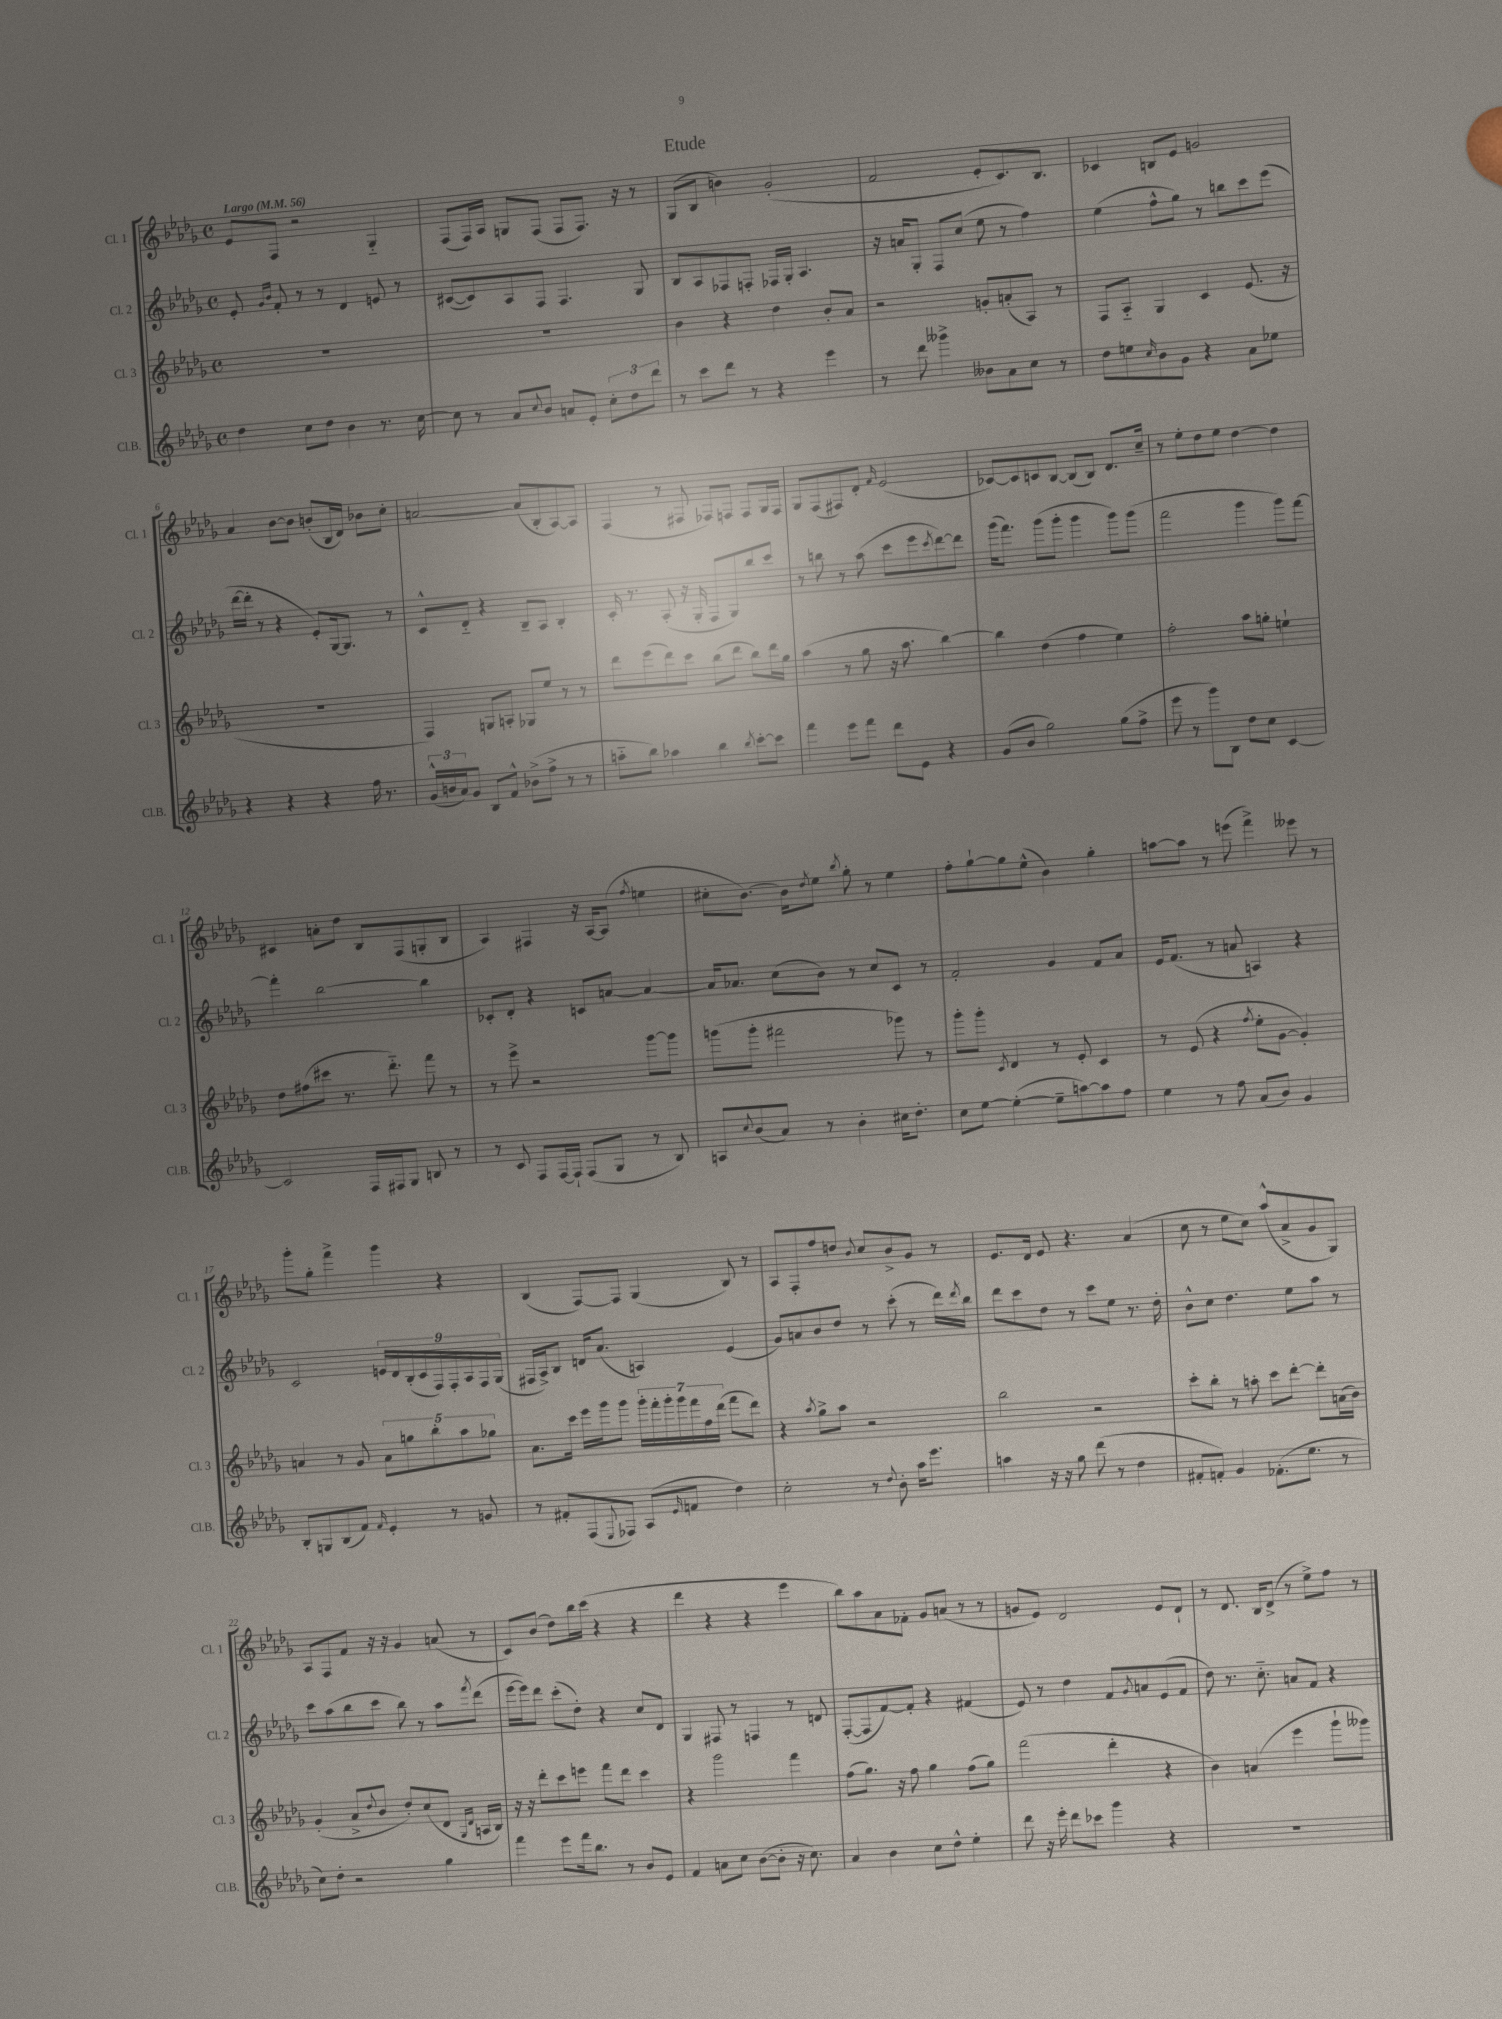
\header { title = "Etude" }
<<
\new StaffGroup <<
\new Staff = "s0" \with { instrumentName = "Cl. 1" shortInstrumentName = "Cl. 1" } {
    \clef treble \key des \major \defaultTimeSignature \time 4/4 \tempo "Largo" 4 = 56
    ees'8 f8 r2 ges4-_ |
    f8( f16) aes16 g8 f8( f8 f8.) r16 r8 |
    ges8( bes8 b'4) ges'2-.( |
    f'2 ees'8-. c'8.) bes8. |
    ces'4 b8 ees'8 g'2 |
    aes'4 bes'8~ bes'8 b'8-.( bes16 des'16) bes'8 c''8-. |
    a'2~ a'8( bes8-. aes8~) aes8 |
    f4( r8 fis8 fes8) f8 f8 ges16 f16 |
    ges8 f8( fis8) des'8-. \grace { f'16 } ees'2( |
    ces'8~) ces'8 c'8 bes8~ bes8( bes8) des'8. c''16-- |
    r8 ees''8-. des''8 ees''8 des''4~ des''4 |
    cis'4 a'8-. des''8 bes8 f8( g8-. bes8 |
    aes4) fis4 r16 aes16~ aes8( \acciaccatura { f''8 } e''4 |
    cis''8-. bes'8.~) bes'16 \acciaccatura { des''8 } ees''8 \acciaccatura { bes''8 } ges''8-. r8 ees''4 |
    f''8-. ges''8~-! ges''8 ees''8-^( bes'4) ges''4-. |
    a''8~ a''8 r8 e'''8( f'''4->) eeses'''8 r8 |
    ges'''8-. ges''8-. f'''4-> ges'''4 r4 |
    bes4( f8~) f8 ges4( bes8) r8 |
    aes8 f8-. f''8 d''8 \appoggiatura { bes'8 } c''8 bes'8-> ges'8 r8 |
    ees'8. des'16 ees'8 r4. aes'4( |
    c''8 r8 ees''8 c''8) aes''8-^( aes'8-> ges'8 ges8) |
    aes8 f8 f'8 r16 r16 ges'4 a'8( r8 |
    c'8) bes'8( des''8) bes''16 c'''16( r4 r4 |
    des'''4 r4 r4 ees'''4 |
    bes''8) aes''8 aes'8 fes'8-. ges'8 a'8( r8 r8 |
    g'8 ees'8) des'2 ees'8 des'8-! |
    r8 des'8. bes16 des'8->( r8 ees''8->) f''8 r8 \bar "|." |
}
\new Staff = "s1" \with { instrumentName = "Cl. 2" shortInstrumentName = "Cl. 2" } {
    \clef treble \key des \major \defaultTimeSignature \time 4/4
    ees'8-. \grace { ges'16 bes'16 } f'8-. r8 r8 des'4 e'8 r8 |
    cis'8~( cis'8) aes8 f8 f4. ges8 |
    bes8 aes8 fes8 f8-. fes16 ges16-. aes4. |
    r16 a'16 ges8-. f8 c''8( ees''8 r8 f''4) |
    ees''4( f''8-^ ges''8) r8 b''8 c'''8 ees'''8( |
    des'''16~ des'''16-. r8 r4 ees'8-.) ges16~ ges8. r8 |
    c'8-^ des'8-_ r4 bes8-- aes8 bes4-. |
    c'16-. r8. aes8-.( r16 ges16-. f8 ges8) bes''8 c'''8 |
    r8 b''8 r8 aes''8( c'''8 ees'''8 \acciaccatura { c'''8 } des'''8~) des'''8 |
    ges'''16( f'''8.) ges'''8( ges'''8-. ges'''4 ges'''8) ges'''8( |
    f'''2 ges'''4 ges'''8) f'''8~ |
    f'''4-. bes''2~ bes''4 |
    ces'8-. des'8-. r4 c'8 a'8~ a'4~ |
    a'16 aes'8. c''8( bes'8) r8 c''8 c'8 r8 |
    f'2-. ges'4 f'8 aes'8 |
    ees'16 f'8.( r8 a'8 a4) r4 |
    c'2 \tuplet 9/8 { e'16 des'16 bes16-.( c'16 f16) f16-. aes16 f16 ges16( } |
    fis16 aes16->) bes8 d'16 aes'8.( a4) ees'4( |
    ges'8) a'8 bes'8 des''8 r8 c'''8-.( r8 des'''16) \acciaccatura { des'''8 } bes''16 |
    des'''8 c'''8 des''8 r8 c'''8 ees''8 r8. des''16-. |
    bes'8-^ c''8 des''4. ees''8 aes''8 r8 |
    c'''8 aes''8( bes''8 c'''8 bes''8) r8 aes''8 \acciaccatura { f'''8 } des'''8( |
    ees'''16~ ees'''16) des'''8 c'''8-.( des''8-.) r4 c''8 des'8 |
    ges4 fis8 r8 f4 r8 d'8 |
    f8~-.( f8 f'8~) f'8-. r4 fis'4( |
    ees'8) r8 des''4 f'8 \acciaccatura { ges'8 } a'8 ees'8( f'8 |
    des''8) r8. c''8.-_ a'8 f'8 r4 \bar "|." |
}
\new Staff = "s2" \with { instrumentName = "Cl. 3" shortInstrumentName = "Cl. 3" } {
    \clef treble \key des \major \defaultTimeSignature \time 4/4
    R1 |
    R1 |
    bes'4 r4 des''4 bes'8-. aes'8 |
    r2 g'8-. a'8-.( aes8) r8 |
    f8 aes8-_ ges4 c'4 ees'8.( r16 |
    R1 |
    f4) g8 a8-. ges8 ees''8 r8 r8 |
    des'''8 ees'''8( des'''8) c'''8 bes''8( des'''8 bes''8) des'''16 ges''16 |
    aes''4( r8 ges''8 r16 aes''8. bes''4~) |
    bes''4 des''4( f''4 ees''4) |
    f''2-. aes''8 g''8-. e''4-! |
    des''8 fis''8( cis'''8 r8. des'''8.-_) f'''8 r8 |
    r8 ees'''8-> r2 ges'''8~ ges'''8 |
    g'''8( g'''8-. fis'''2 ges'''8) r8 |
    ges'''8-. ges'''8-. \acciaccatura { c'8 } des'4 r8 ees'8-. c'4 |
    r8 ees'8( r4 \acciaccatura { f''8 } ees''8-. ges'8~ ges'4-.) |
    a'4 r8 ges'8 \tuplet 5/4 { a'8 g''8 bes''8-. aes''8 ges''8 } |
    aes'8. c'''16 ees'''16 ges'''16 ges'''8 \tuplet 7/4 { ges'''16-. f'''16-. ges'''16-. ges'''16 f'''16 f''16 des'''16( } f'''8 des'''8) |
    r4 \acciaccatura { aes''8 } ges''8-> aes''8 r2 |
    bes''2 r2 |
    c'''8-. bes''8-. r8 a''8-. c'''8 des'''8~-. des'''8-. a'16( bes'16) |
    ges'4-.( aes'8-> \appoggiatura { des''8 } bes'8 des''8-.) c''8( des'8 \grace { ges16 des'16 } a16 bes16) |
    r16 r16 des'''8-. c'''8 e'''8 f'''8 des'''8 c'''4 |
    r4 ges'''2 f'''4 |
    f''8( ges''8.) r16 f''8 ges''4 f''8( ges''8) |
    f'''2( des'''4-. r4 |
    bes'4) a'4( ees'''4 ges'''8-! geses'''8) \bar "|." |
}
\new Staff = "s3" \with { instrumentName = "Cl.B." shortInstrumentName = "Cl.B." } {
    \clef treble \key des \major \defaultTimeSignature \time 4/4
    des''4 c''8 des''8 bes'4 r8. c''16~ |
    c''8 r8 aes'8 \appoggiatura { c''8 } bes'8 a'8 ees'8-. \tuplet 3/2 { c''8-. des''8 des'''8 } |
    r8 c'''8 des'''8 r8 r4 ees'''4 |
    r8 des'''8 geses'''4-> beses'8 aes'8 c''8 r8 |
    des''8 e''8 \grace { c''16 } bes'8 ges'8 r4 aes'8 ees''8 |
    r4 r4 r4 f''16 r8. |
    \tuplet 3/2 { ges'16-^( b'16 aes'16) } ges'8 bes8 f'8-^ bes'8->( f''8-> r8 r8 |
    a''8-_ bes''8) aes''4 bes''4 \acciaccatura { bes''8 } c'''8~-. c'''8 |
    f'''4 ees'''8 f'''8 des'''8 ees'8 r4 |
    ges'8( bes'8 ges''2) ges''8( f''8-> |
    ees'''8 r8 ges'''8) bes8 des''8 c''8 c'4~ |
    c'2 f16 fis16 ges8 b8 r8 |
    r8 c'8 f8 f16~ f16-! f8( ges8 r8 bes8) |
    a8 \appoggiatura { c''8 } bes'8( aes'8) r8 bes'4-. cis''16 des''8.-. |
    c''8 ees''8~ ees''4~-.( ees''8-- a''8~) a''8 f''8 |
    ees''4 r8 f''8 aes'8( bes'8) ges'4 |
    bes8-. g8 bes8( f'8) \grace { f'16 } ees'4-. r8 g'8 |
    r8 fis'8-. f8( \appoggiatura { ees8 } fes8) aes8( \grace { ees'16 } f'8 des''4) |
    c''2-. r8 \appoggiatura { des''8 } bes'8-. aes''16 ees'''8. |
    a''4 r16 r16 ges''8 des'''8( r8 des''4 |
    fis'8-. f'8-.) ges'4 fes'8.-.( ees''8. r8 |
    c''8) des''8-. r2 ges''4 |
    f'''4 ees'''8 f'''16 bes''8. r8 bes'8 ees'8 |
    f'4 a'8 c''8 bes'8~( bes'8-. r16 c''8.) |
    aes'4 bes'4 c''8 des''8-^ ees''4-. |
    des'''8 r16 ees'''16-. des'''8 ces'''8 ges'''4 r4 |
    R1 \bar "|." |
}
>>
>>
